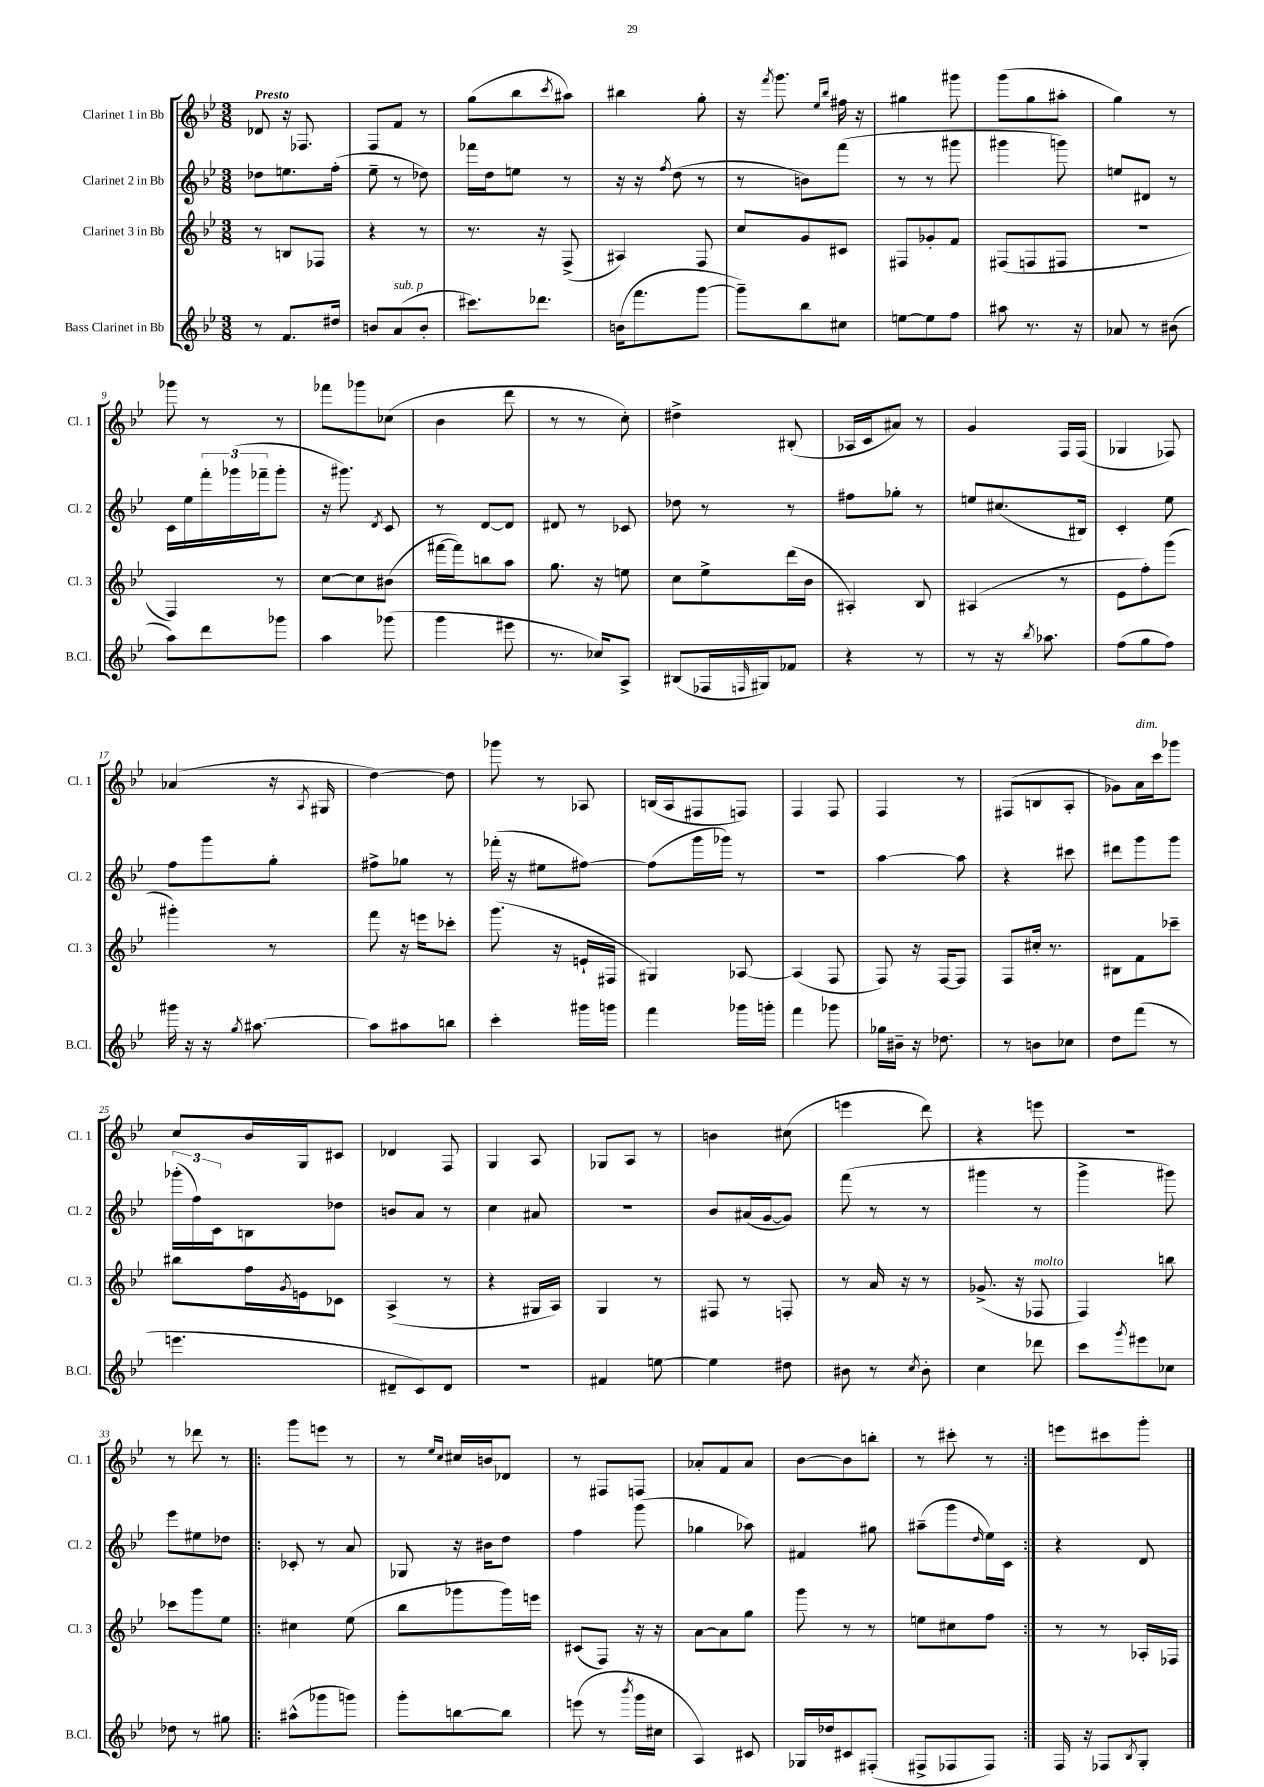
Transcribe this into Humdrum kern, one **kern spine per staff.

**kern	**kern	**kern	**kern
*part4	*part3	*part2	*part1
*staff4	*staff3	*staff2	*staff1
*I"Bass Clarinet in Bb	*I"Clarinet 3 in Bb	*I"Clarinet 2 in Bb	*I"Clarinet 1 in Bb
*I'B.Cl.	*I'Cl. 3	*I'Cl. 2	*I'Cl. 1
*clefG2	*clefG2	*clefG2	*clefG2
*k[b-e-]	*k[b-e-]	*k[b-e-]	*k[b-e-]
*M3/8	*M3/8	*M3/8	*M3/8
=1	=1	=1	=1
!	!	!	!LO:TX:a:B:t=Presto
8r	8r	8dd-X\L	8d-X/
8.f/L	8Bn/L	8.een\	16r
.	.	.	8.F-X/
.	8F-X/J	.	.
16dd#X/Jk	.	(16ff'\Jk	.
=2	=2	=2	=2
8bn/L	4r	8ee-~\	8F/L
!LO:TX:a:i:t=sub. p	!	!	!
(8a/	.	8r	8f/J
8b'/J	8r	8dd-X\)	8r
=3	=3	=3	=3
8.ccc#X\L)	8.r	16fff-X\LL	(8gg\L
.	.	16dd\J	.
.	.	8een\J	8bb-\
8.ddd-X\J	16r	.	.
.	.	.	8qccc/
.	(8F^/	8r	8aa#X\J)
=4	=4	=4	=4
(16bn\KL	4A#X/)	16r	4bb#X\
8.fff\	.	16r	.
.	.	8qff/	.
.	.	(8dd\	.
[8ggg\J	8F/	8r	8gg'\
=5	=5	=5	=5
8ggg~\L])	8cc/L	8r	16r
.	.	.	8qfff/
.	.	.	8.ggg\
8bb-\	8g/	8bn\L)	.
.	.	.	16qqee-/LL
.	.	.	16qqbb-/JJ
8cc#X\J	8c#X/J	(8fff\J	16ff#X\
.	.	.	16r
=6	=6	=6	=6
[8een\L	8F#X/L	8r	4gg#X\
8ee\]	8g-X'/	8r	.
8ff\J	8f/J	8ggg#X\	8ggg#X\
=7	=7	=7	=7
8aa#X\	(8F#X/L	4ggg#X\	(8ggg\L
8.r	8Fn/	.	8gg\
.	8F#X/J	8gggn\)	8aa#X'\J
16r	.	.	.
=8	=8	=8	=8
8a-X/	4.r	8een/L	4gg\)
8r	.	8d#X/J	.
(8b#X\	.	8r	8r
!!LO:LB:g=z
=9	=9	=9	=9
8aa\L)	4F/)	16c\LL	8ggg-X\
.	.	16ee-\	.
8ddd\	.	24fff'\	8r
.	.	(24ggg-X\	.
.	.	24fff-X~\J	.
8ggg-X\J	8r	8ggg-'\J	8r
=10	=10	=10	=10
4aa\	[8cc\L	16r	8fff-X\L
.	.	8.ggg#X\)	.
.	8cc\]	.	8ggg-X\
.	.	8qd/	.
(8ggg-X\	(8b#X\J	8c/	(8cc-X\J
=11	=11	=11	=11
4ggg\	[16fff#X\LL	8r	4b-\
.	16fff#\J])	.	.
.	8bbn\	[8d/L	.
8eee#X\	8aa\J	8d/J]	8ddd\
=12	=12	=12	=12
8.r	8.gg\	8d#X/	8r
.	.	8r	8r
16cc-X/KL)	16r	.	.
8A^/J	8een\	8c-X/	8cc'\)
=13	=13	=13	=13
(8B#X/L	8cc\L	8dd-X\	4dd#X^\
16F-X/L	8ee-^\	8r	.
16qqFn/	.	.	.
16G#X/J)	.	.	.
8f-X/J	(16ddd\L	8r	(8B#X'/
.	16b-\JJ	.	.
=14	=14	=14	=14
4r	4A#X'/)	8ff#X\L	16A-X/LL
.	.	.	16c/J
.	.	8gg-X'\J	8a#X/J)
8r	8B-/	8r	8r
=15	=15	=15	=15
8r	(4A#X/	8een/L	4g/
16r	.	(8.cc#X/	.
8qbb-/	.	.	.
8.aa-X\	.	.	.
.	8r	.	16F/LL
.	.	16B#X/Jk)	(16F/JJ
=16	=16	=16	=16
(8ff\L	8e-\L	4c'/	4G-X/
8gg\	8ff'\)	.	.
8ff\J)	(8ggg\J	8ee-\	8F-X/)
!!LO:LB:g=z
=17	=17	=17	=17
16ggg#X\	4ggg#X'\)	8ff\L	(4a-X/
16r	.	.	.
16r	.	8ggg\	.
8qgg/	.	.	.
[8.aa#X\	.	.	.
.	8r	8gg'\J	16r
.	.	.	8qA/
.	.	.	16G#X/
=18	=18	=18	=18
8aa#\L]	8fff\	8ff#X^\L	[4dd\)
8aa#X\	16r	8gg-X\J	.
.	16eeen\KL	.	.
8bbn\J	8ccc-X'\J	8r	8dd\]
=19	=19	=19	=19
4ccc'\	(8.ggg\	(16fff-X'\	8ggg-X\
.	.	16r	.
.	.	8ee#X\L	8r
.	16r	.	.
16ggg#X\LL	16en`/LL	[8ff#X\J)	8A-X/
16gggn\JJ	16F#X/JJ	.	.
=20	=20	=20	=20
4fff\	4G#X/)	(8ff#\L]	(16Bn/LL
.	.	.	16A/J
.	.	16ggg\L	8F#X/
.	.	16ggg-X\JJ)	.
16ggg-X\LL	[8A-X/	8r	8Fn/J)
16gggn'\JJ	.	.	.
=21	=21	=21	=21
4fff\	(4A-/]	4.r	4F/
8ggg-X\	8F/	.	8F/
=22	=22	=22	=22
16gg-X\LL	8F/)	[4aa\	4F/
16b#X~\JJ	.	.	.
16r	16r	.	.
8.dd-X\	[16F/KL	.	.
.	8F/J]	8aa\]	8r
=23	=23	=23	=23
8r	8F/L	4r	(8F#X/L
8bn\L	16cc#X'/Jk	.	8Bn/
.	8.r	.	.
8cc-X\J	.	8ccc#X\	8A'/J
=24	=24	=24	=24
8dd\L	8B#X\L	8ddd#X\L	8g-X\L)
!	!	!	!LO:TX:a:i:t=dim.
(8fff\J	8f\	8ggg\	16a\L
.	.	.	16ccc\J
8r	8ccc-X~\J	8ggg\J	8ggg-X\J
!!LO:LB:g=z
=25	=25	=25	=25
4.eeen\	8bb#X\L	(24ggg-X'\LL	8cc/L
.	.	24ff\)	.
.	.	24c\J	.
.	16ff\L	8Bn\	16b-/L
.	8qg/	.	.
.	16en\J	.	16G/J
.	8c-X\J	8dd-X\J	8c#X/J
=26	=26	=26	=26
8d#X~/L	(4A^/	8bn/L	4d-X/
8c/)	.	8a/J	.
8d#/J	8r	8r	8F/
=27	=27	=27	=27
4.r	4r	4cc\	4G/
.	16G#X/LL	8a#X/	8A/
.	16A/JJ)	.	.
=28	=28	=28	=28
4f#X/	4G/	4.r	8G-X/L
.	.	.	8A/J
[8een\	8r	.	8r
=29	=29	=29	=29
4ee\]	8F#X/	8b-/L	4bn\
.	8r	(16a#X/L	.
.	.	[16g/J	.
8dd#X\	8Fn'/	8g/J])	(8cc#X\
=30	=30	=30	=30
8b#X\	8r	(8fff\	4eeen\
8r	16a/	8r	.
.	16r	.	.
8qcc/	.	.	.
8b#'\	8r	8r	8ddd\)
=31	=31	=31	=31
4cc\	(8.g-X^/	4ggg#X\	4r
.	16r	.	.
!	!LO:TX:a:i:t=molto	!	!
8ddd-X\	8F-X/	8r	8eeen\
=32	=32	=32	=32
8ccc\L	4F/)	4ggg^\	4.r
8qggg/	.	.	.
8eee#X\	.	.	.
8cc-X\J	8bbn\	8ggg#X\)	.
!!LO:LB:g=z
=33	=33	=33	=33
8dd-X\	8ccc-X\L	8eee-\L	8r
8r	8ggg\	8ee#X\	8ddd-X\
8gg#X\	8ee-\J	8dd-X\J	8r
=34!|:	=34!|:	=34!|:	=34!|:
(8aa#X^^\L	4cc#X\	8c-X'/	8ggg\L
8ggg-X\	.	8r	8eeen\J
8gggn\J)	(8ee-\	8a/	8r
=35	=35	=35	=35
8ggg'\L	8bb-\L	8G-X/	8r
.	.	.	16qqee-/LL
.	.	.	16qqcc/JJ
[8bbn\	8ggg-X\	16r	16cc#X/LL
.	.	16b#X\KL	16bn/J
8bb\J]	16ggg-\L)	8dd\J	8d-X/J
.	16eeen\JJ	.	.
=36	=36	=36	=36
(8eeen\	(8c#X/L	4ff\	8r
8r	8F/J)	.	8F#X/L
8qbbb-/	.	.	.
16ggg\LL	16r	(8ggg\	8Fn/J
16cc#X\JJ	16r	.	.
=37	=37	=37	=37
4A/)	[8a\L	4gg-X\	8a-X'/L
.	8a\]	.	8f/
8c#X/	8gg\J	8aa-X\)	8a-/J
=38	=38	=38	=38
16G-X/LL	8ggg\	4f#X/	[8b-\L
16dd-X/J	.	.	.
8c#X/	8r	.	8b-\]
(8F#X'/J	8r	8gg#X\	8bbn'\J
=39	=39	=39	=39
8F#X^/L	8een\L	(8aa#X~\L	8r
8F-X/	8cc#X\	8ggg\	8ccc#X'\
.	.	16qqdd/	.
8F-/J)	8ff\J	16ee-\L)	8r
.	.	16c\JJ	.
=40:|!	=40:|!	=40:|!	=40:|!
16F/	8r	4r	8eeen\L
16r	.	.	.
8F-X/L	8r	.	8ccc#X\
8qB-/	.	.	.
8G'/J	16A-X'/LL	8d/	8ggg'\J
.	16F-X/JJ	.	.
==	==	==	==
*-	*-	*-	*-
